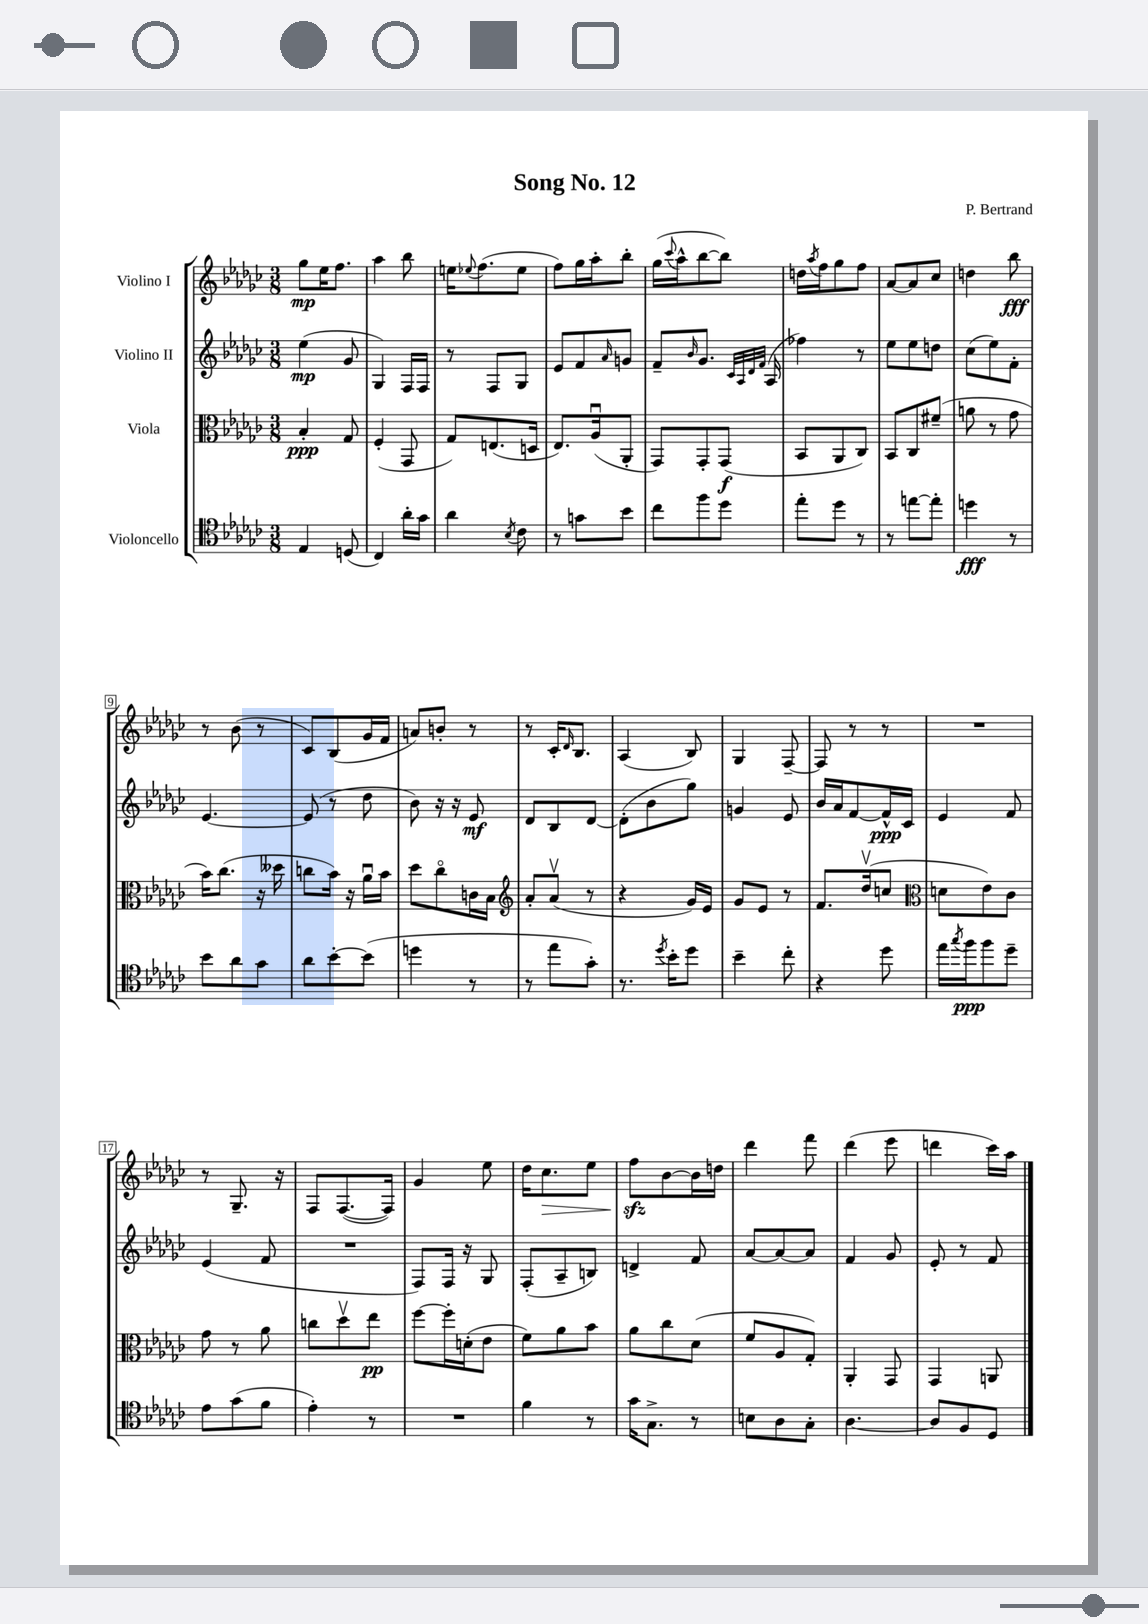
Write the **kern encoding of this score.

**kern	**kern	**kern	**kern
*staff4	*staff3	*staff2	*staff1
*clefC4	*clefC3	*clefG2	*clefG2
*k[b-e-a-d-g-c-]	*k[b-e-a-d-g-c-]	*k[b-e-a-d-g-c-]	*k[b-e-a-d-g-c-]
*M3/8	*M3/8	*M3/8	*M3/8
4E-	4B-'	(4ee-	8gg-
.	.	.	16ee-
.	.	.	8.ff
(8D	8G-	8g-	.
=	=	=	=
4C-)	(4F'	4G-)	4aa-
16a-'	8GG-	16F	8bb-
16g-	.	16F	.
=	=	=	=
4a-	8G-)	8r	16ee
.	.	.	8qqee-
.	.	.	(8.ff
.	(8.E	8F	.
8qB-	.	.	.
8c-	.	8G-	8ee-
.	16D	.	.
=	=	=	=
8r	8.E-)	8e-	8ff)
8g	.	8f	16gg-
.	(16A-u	.	16aa-'
.	.	16qqa-	.
8b-	8AA-'	8g	8bb-'
=	=	=	=
8cc-	8GG-)	8f~	(16gg-
.	.	.	8qqccc-
.	.	.	16aa-^^
.	.	16qqb-	.
8ff	8GG-'	8.g-	[8bb-
8dd-	(8GG-	.	8bb-])
.	.	32qqc-	.
.	.	32qqA-	.
.	.	32qqd-	.
.	.	32qqf	.
.	.	(16A-	.
=	=	=	=
8ee-'	8BB-	4ff-)	16dd
.	.	.	8qaa-
.	.	.	16ff
8dd-	8AA-	.	8gg-
8r	8C-)	8r	8ff
=	=	=	=
8r	8BB-	8ee-	[8a-
[8ee	8C-	8ee-	8a-]
8ee']	(8f#~	8dd	8cc-
=	=	=	=
4dd	8a	(8cc-	4dd
.	8r	8ee-)	.
8r	8g-	8f'	8bb-
=	=	=	=
8b-	16b-)	[4.e-	8r
.	(8.cc-	.	.
8a-	.	.	(8b-
8g-	16r	.	8r
.	16dd--	.	.
=	=	=	=
8a-	8cc	(8e-]	8c-)
[8b-'	16b-)	8r	(8B-
.	16r	.	.
(8b-]	16a-u	8dd-	16g-
.	16b-	.	16f
=	=	=	=
4dd	8dd-	8b-)	8a)
.	8cc-o	16r	8b'
.	.	16r	.
8r	16c	8e-	8r
.	16B-	.	.
=	=	=	=
*	*clefG2	*	*
8r	8a-'	8d-	8r
8ee-	(8a-v	8B-	16c-'
.	.	.	16qqd-
.	.	.	8.B-
8g-')	8r	[8d-	.
=	=	=	=
8.r	4r	(8d-']	(4A-
.	.	8b-	.
8qdd-	.	.	.
16b-'	.	.	.
8dd-	16g-)	8gg-)	8B-)
.	16e-	.	.
=	=	=	=
4b-~	8g-	4g	4G-
.	8e-	.	.
8cc-'	8r	8e-	[8F~
=	=	=	=
4r	8.f	16b-	8F]
.	.	16a-	.
.	.	[8f	8r
.	(16dd-v	.	.
8dd-	8cc	16f^^]	8r
.	.	16c-	.
=	=	=	=
*	*clefC3	*	*
16ee-	8d	4e-	4.r
8qgg-	.	.	.
16ff	.	.	.
8ff	8e-)	.	.
8dd-~	8c-	8f	.
=	=	=	=
8e-	8g-	(4e-	8r
(8g-	8r	.	8.G-~
8f	8a-	8f	.
.	.	.	16r
=	=	=	=
4e-')	8cc	4.r	8F
.	8dd-v	.	([8.F
8r	8ee-	.	.
.	.	.	16F])
=	=	=	=
4.r	[8ff	8F)	4g-
.	16ff']	16F	.
.	(16d'	16r	.
.	8e-	8G-	8ee-
=	=	=	=
4f	8f)	(8F'	16dd-
.	.	.	8.cc-
.	8a-	8A-~	.
8r	8b-	8B)	8ee-
=	=	=	=
16g-	8a-	4d^	8ff
8.G-^	.	.	.
.	8cc-	.	[8b-
8r	(8d-	8f	16b-]
.	.	.	16dd
=	=	=	=
8B	8f	[8a-	4ddd-
8A-	8A-	8a-_	.
8G-'	8G-')	8a-]	8fff
=	=	=	=
[4.A-	4AA-'	4f	(4ddd-
.	8GG-	8g-	8eee-
=	=	=	=
8A-]	4GG-	8e-'	4ddd
8F	.	8r	.
8D-	8AA	8f	16ccc-)
.	.	.	16aa-
==	==	==	==
*-	*-	*-	*-
